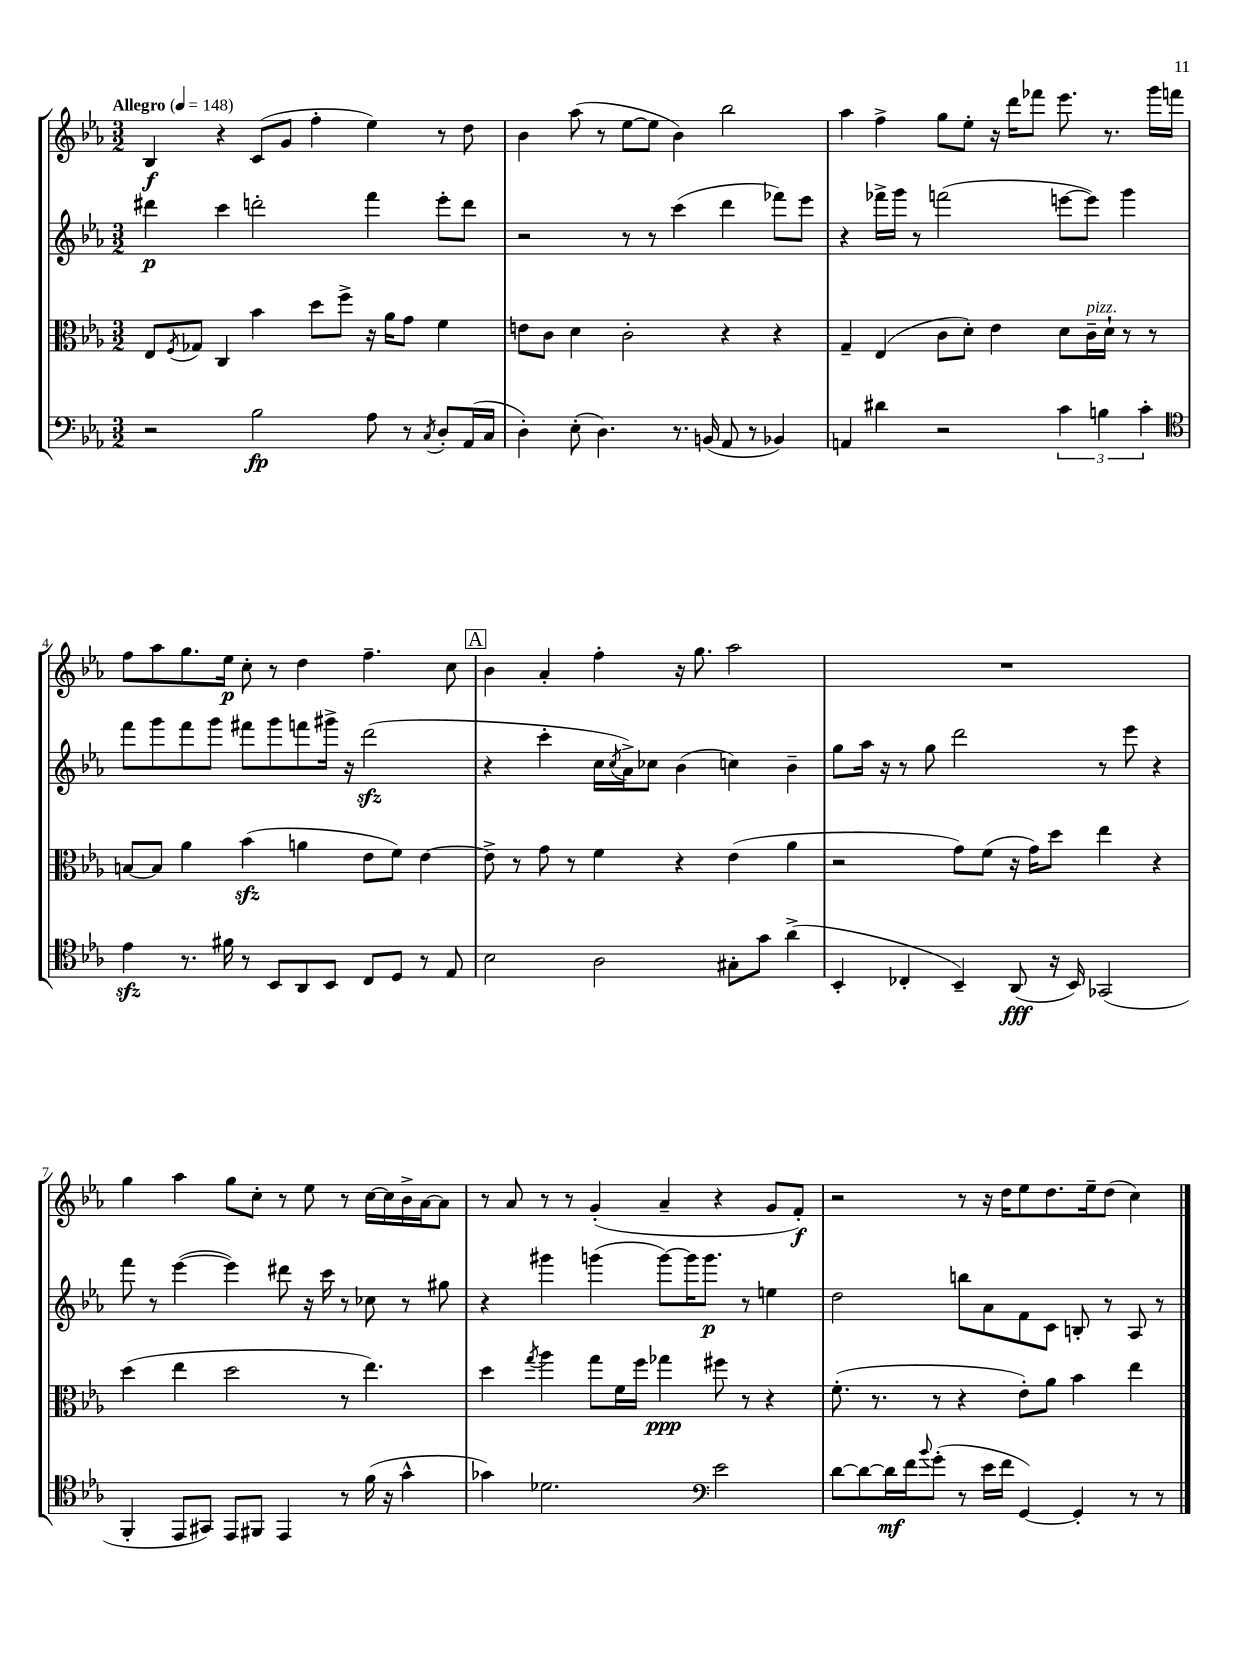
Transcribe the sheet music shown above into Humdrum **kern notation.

**kern	**kern	**kern	**kern
*staff4	*staff3	*staff2	*staff1
*clefF4	*clefC3	*clefG2	*clefG2
*k[b-e-a-]	*k[b-e-a-]	*k[b-e-a-]	*k[b-e-a-]
*M3/2	*M3/2	*M3/2	*M3/2
*MM148	*MM148	*MM148	*MM148
2r	8E-	4ddd#	4B-
.	8qF	.	.
.	8G-	.	.
.	4C	4ccc	4r
2B-	4b-	2ddd'	(8c
.	.	.	8g
.	8dd	.	4ff'
.	8ff^	.	.
8A-	16r	4fff	4ee-)
.	16a-	.	.
8r	8g	.	.
8qC	.	.	.
8D'	4f	8eee-'	8r
(16AA-	.	8ddd	8dd
16C	.	.	.
=	=	=	=
4D')	8e	2r	4b-
.	8c	.	.
(8E-'	4d	.	(8aa-
4.D)	.	.	8r
.	2c'	8r	[8ee-
.	.	8r	8ee-]
8.r	.	(4ccc	4b-)
(16BB	.	.	.
8AA-	4r	4ddd	2bb-
8r	.	.	.
4BB-)	4r	8fff-)	.
.	.	8eee-	.
=	=	=	=
4AA	4G~	4r	4aa-
4d#	(4E-	16fff-^	4ff^
.	.	16ggg	.
.	.	8r	.
2r	8c	(2fff	8gg
.	8d')	.	8ee-'
.	4e-	.	16r
.	.	.	16ddd
.	.	.	8fff-
6c	8d	[8eee	8.eee-
.	16c~	8eee])	.
6B	.	.	.
.	16d`	.	8.r
.	8r	4ggg	.
6c'	.	.	.
.	8r	.	16ggg
.	.	.	16fff
=	=	=	=
*clefC4	*	*	*
4e-	[8B	8fff	8ff
.	8B]	8ggg	8aa-
8.r	4a-	8fff	8.gg
.	.	8ggg	.
16f#	.	.	16ee-
8r	(4b-	8fff#	8cc'
8BB-	.	8ggg	8r
8AA-	4a	8fff	4dd
8BB-	.	16ggg#^	.
.	.	16r	.
8C	8e-	(2ddd	4.ff~
8D	8f)	.	.
8r	[4e-	.	.
8E-	.	.	8cc
=	=	=	=
2B-	8e-^]	4r	4b-
.	8r	.	.
.	8g	4ccc'	4a-'
.	8r	.	.
2A-	4f	16cc	4ff'
.	.	8qcc	.
.	.	16a-^)	.
.	.	8cc-	.
.	4r	(4b-	16r
.	.	.	8.gg
8G#'	(4e-	4cc)	2aa-
8g	.	.	.
(4a-^	4a-	4b-~	.
=	=	=	=
4BB-'	2r	8gg	1.r
.	.	16aa-	.
.	.	16r	.
4C-'	.	8r	.
.	.	8gg	.
4BB-~)	8g)	2ddd	.
.	(8f	.	.
(8AA-	16r	.	.
.	16g)	.	.
16r	8dd	.	.
16BB-)	.	.	.
(2GG-	4ee-	8r	.
.	.	8eee-	.
.	4r	4r	.
=	=	=	=
4FF'	(4dd	8fff	4gg
.	.	8r	.
8EE-	4ee-	([4eee-	4aa-
8GG#)	.	.	.
8EE-	2dd	4eee-])	8gg
8FF#	.	.	8cc'
4EE-	.	8ddd#	8r
.	.	16r	8ee-
.	.	16ccc	.
8r	8r	8r	8r
(16f	4.ee-)	8cc-	[16cc
16r	.	.	16cc]
4g^^	.	8r	16b-^
.	.	.	[16a-
.	.	8gg#	8a-]
=	=	=	=
4g-)	4dd	4r	8r
.	.	.	8a-
.	8qgg	.	.
2.d-	4aa-	4ggg#	8r
.	.	.	8r
.	8gg	(4ggg	(4g'
.	16f	.	.
.	16ff	.	.
.	4gg-	[8ggg)	4a-~
.	.	16ggg]	.
.	.	8.ggg	.
*clefF4	*	*	*
2e-	8ff#	.	4r
.	8r	8r	.
.	4r	4ee	8g
.	.	.	8f')
=	=	=	=
[8d	(8.f'	2dd	2r
8d_	.	.	.
.	8.r	.	.
16d]	.	.	.
16f	.	.	.
8qqb-	.	.	.
(8g'	8r	.	.
8r	4r	8bb	8r
16e-	.	8a-	16r
16f	.	.	16dd
[4GG)	8e-')	8f	8ee-
.	8a-	8c	8.dd
4GG']	4b-	8B'	.
.	.	.	16ee-~
.	.	8r	(8dd
8r	4ee-	8A-	4cc)
8r	.	8r	.
==	==	==	==
*-	*-	*-	*-
